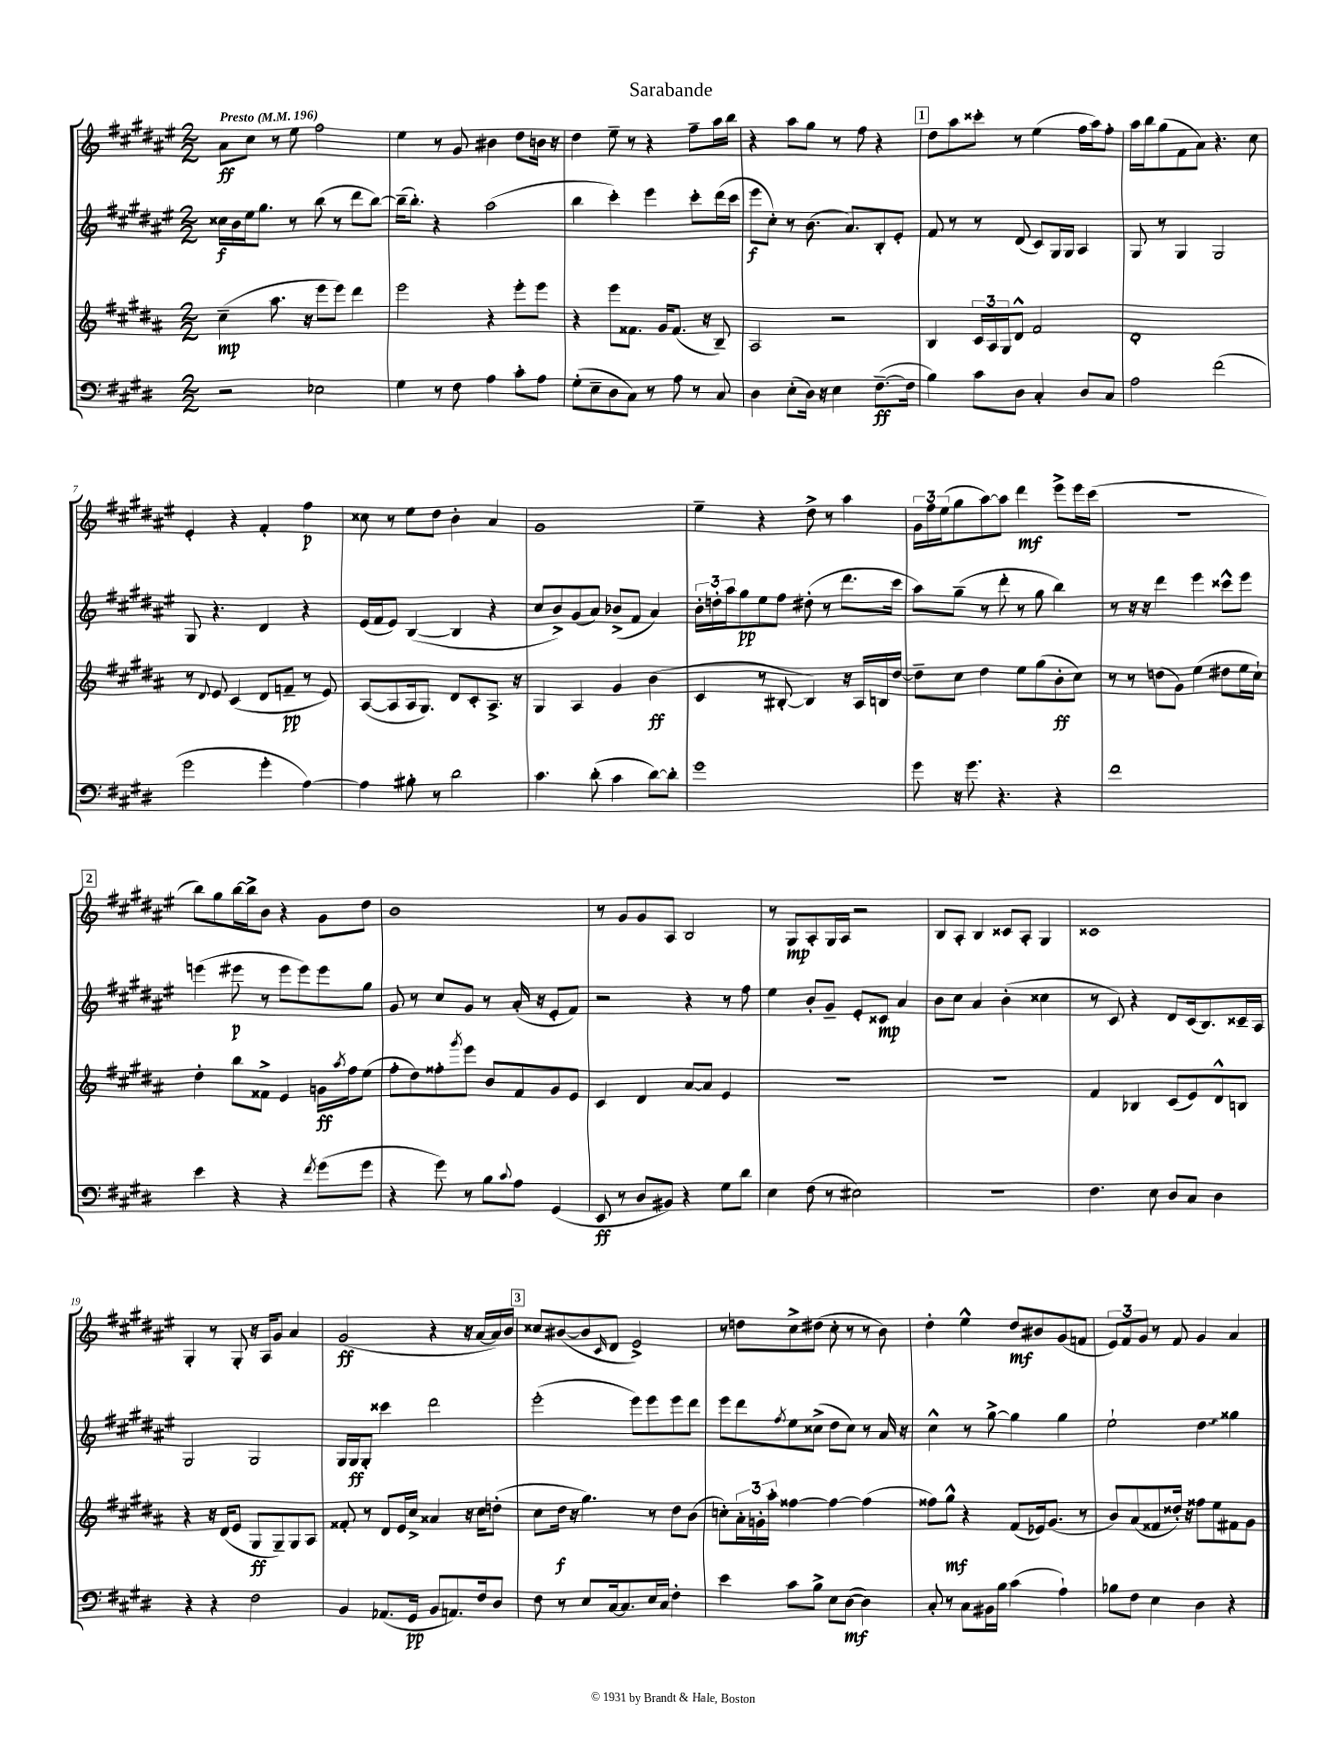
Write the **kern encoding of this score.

**kern	**kern	**kern	**kern
*staff4	*staff3	*staff2	*staff1
*clefF4	*clefG2	*clefG2	*clefG2
*k[f#c#g#d#]	*k[f#c#g#d#a#]	*k[f#c#g#d#a#e#]	*k[f#c#g#d#a#e#]
*M2/2	*M2/2	*M2/2	*M2/2
*MM196	*MM196	*MM196	*MM196
2r	(4cc#~\	16cc##\LL	8a#\L
.	.	16b\	.
.	.	16ee#\J	8cc#\J
.	.	8.gg#\J	.
.	8.aa#\	.	8r
.	.	8r	8ee#\
.	16r	.	.
2E-\	8eee\L	(8bb\	2ff#\
.	8eee\J)	8r	.
.	4ddd#\	8ddd#\L	.
.	.	[8bb\J)	.
=	=	=	=
4G#\	2eee\	(16bb~\]LK	4ee#\
.	.	8.bb'\J)	.
8r	.	4r	8r
8F#\	.	.	8g#/
4A\	4r	(2aa#\	4b#\
8c#'\L	8eee'\L	.	8dd#\L
8A\J	8eee\J	.	16b\Jk
.	.	.	16r
=	=	=	=
(8G#'\L	4r	4bb\	4dd#\
8E~\	.	.	.
8D#\	8eee\L	4ccc#'\)	8ee#~\
8C#\J)	8.f##\J	.	8r
8r	.	4eee#\	4r
.	16g#/LK	.	.
8A\	(8.f##/J	.	.
8r	.	8ccc#'\L	8ff#~\L
.	16r	.	.
8C#/	8B~/)	(16ddd#\L	16aa#\L
.	.	16ccc#\JJ	16bb\JJ
=	=	=	=
4D#\	2A#/	8eee#\L	4r
.	.	8cc#'\J)	.
(8E'\L	.	8r	8aa#\L
16D#\Jk)	.	(8.b\	8gg#\J
16r	.	.	.
4E\	2r	.	8r
.	.	8.a#/L)	.
.	.	.	8ff#\
([8.F#~\L	.	8B'/	4r
.	.	8e#'/J	.
16F#\]Jk	.	.	.
=	=	=	=
4B\)	4B/	8f#/	8dd#\L
.	.	8r	8aa#\
8c#\L	24c#/LL	8r	8ccc##'\J
.	24A#/	.	.
.	24G#/J	.	.
8D#\J	8d#^^/J	(8d#/	8r
4C#'/	2f#/	8c#/L)	(4ee#\
.	.	16G#/L	.
.	.	16G#/JJ	.
8D#/L	.	4A#/	16ff#\LL
.	.	.	16aa#\J)
8C#/J	.	.	8ff#'\J
=	=	=	=
2A\	1d#'	8G#/	16aa#\LL
.	.	.	16bb\J
.	.	8r	(8gg#\
.	.	4G#/	8f#\
.	.	.	8a#\J)
(2f#\	.	2G#/	4.r
.	.	.	8cc#\
=	=	=	=
2g#\	8r	8G#/	4e#'/
.	8qqd#/	.	.
.	8e/	4.r	.
.	(4c#/	.	4r
4g#'\	8d#/L	4d#/	4f#'/
.	8f~/J	.	.
[4A\)	8r	4r	4ff#\
.	8e/)	.	.
=	=	=	=
4A\]	([8A#/L	(16e#/LL	8cc##\
.	.	16f#/J	.
.	8A#/]	8e#/J)	8r
8B#'\	16A#/k	([4B/	8ee#\L
.	8.G#/J)	.	.
8r	.	.	8dd#\J
2d#\	8d#/L	4B/]	4b'\
.	8c#'/	.	.
.	8.A#^/J	4r	4a#/
.	16r	.	.
=	=	=	=
4.c#\	4G#/	8cc#/L	1g#
.	.	8b^/)	.
.	4A#/	(8g#/	.
(8d#'\	.	8a#/J)	.
4c#\	4g#/	(8b-^/L	.
.	.	8f#/J	.
[8d#\L)	(4b\	4a#/)	.
8d#'\]J	.	.	.
=	=	=	=
1g#	4c#/	24b'\LL	4ee#~\
.	.	24dd'\	.
.	.	24aa#\J	.
.	.	8gg#\	.
.	8r	8ee#\	4r
.	[8B#'/	8ff#\J	.
.	4B#/])	(8dd#'\	8dd#^\
.	.	8r	8r
.	16r	8.ddd#\L	4aa#\
.	16A#/LL	.	.
.	16B/	.	.
.	[16dd#/JJ	16ccc#\Jk	.
=	=	=	=
8g#\	8dd#~\]L	8aa#\L)	24g#\LL
.	.	.	24ff#\
.	.	.	(24ee#\J
16r	8cc#\J	(8gg#~\J	8gg#\
8.g#\	.	.	.
.	4dd#\	8r	[8aa#\)
4.r	.	8ddd#'\	8aa#\]J
.	8ee\L	8r	4ddd#\
.	(8gg#\	8gg#\	.
4r	8b'\	4bb\)	8eee#^\L
.	8cc#\J)	.	16eee#\L
.	.	.	(16ccc#\JJ
=	=	=	=
1f#	8r	8r	1r
.	8r	16r	.
.	.	16r	.
.	(8dd\L	4ddd#\	.
.	8g#\J)	.	.
.	(4ee\	4eee#\	.
.	8dd#\L	8ccc##^^\L	.
.	16ee\L	8eee#\J	.
.	16cc#`\JJ)	.	.
=	=	=	=
4e\	4dd#'\	(4eee\	8bb\L)
.	.	.	8gg#\
4r	8bb\L	8eee#\	[16bb\L
.	.	.	16bb^\]J
.	8f##^\J	8r	8b\J
4r	4e/	8eee#\L	4r
.	.	8eee#\)	.
8qf#/	.	.	.
(8g#\L	16g\LL	8eee#\	8g#\L
.	8qaa#/	.	.
.	16ff#\J	.	.
8g#\J	(8ee\J	8gg#\J	8dd#\J
=	=	=	=
4r	8ff#'\L	8g#/	1b
.	8dd#\)	8r	.
8g#\)	8ff##'\	8cc#/L	.
.	8qggg#/	.	.
8r	8eee\J	8g#/J	.
8B\L	8b/L	8r	.
8qqc#/	.	.	.
8A\J	8f#/	(16a#'/	.
.	.	16r	.
(4GG#/	8g#/	8e#'/L	.
.	8e/J	8f#/J)	.
=	=	=	=
8EE/	4c#/	2r	8r
8r	.	.	8g#/L
8D#/L	4d#/	.	8g#/
8BB#/J)	.	.	8A#/J
4r	[8a#/L	4r	2B/
.	8a#/]J	.	.
8G#\L	4e/	8r	.
8d#\J	.	8ff#\	.
=	=	=	=
4E\	1r	4ee#\	8r
.	.	.	8G#/L
(8F#\	.	8b'/L	8A#'/
8r	.	8g#~/J	16G#/L
.	.	.	16A#/JJ
2E#\)	.	8e#'/L	2r
.	.	8c##/J	.
.	.	4a#/	.
=	=	=	=
1r	1r	8b\L	8B/L
.	.	8cc#\J	8A#'/J
.	.	4a#/	4B/
.	.	(4b'\	8c##/L
.	.	.	8A#'/J
.	.	4cc##\	4G#/
=	=	=	=
4.F#\	4f#/	8r	1c##
.	.	8c#/)	.
.	4B-/	4r	.
8E\	.	.	.
8D#/L	(8c#/L	8d#/L	.
8C#/J	8e/)	(16c#/k	.
.	.	8.B/)	.
4D#\	8d#^^/	.	.
.	8B/J	16c##~/L	.
.	.	16A#/JJ	.
=	=	=	=
4r	4r	2G#/	4G#'/
4r	16r	.	8r
.	(16d#/LK	.	.
.	8e/J	.	8G#'/
2F#\	8G#/L	2G#/	16r
.	.	.	16A#/LK
.	8G#~/)	.	8g#/J
.	8G#/	.	4a#/
.	8A#/J	.	.
=	=	=	=
4BB/	8f##'/	16G#/LL	(2g#/
.	.	16G#/J	.
.	8r	8G#'/J	.
(8.AA-/L	8d#/L	4ccc##\	.
.	16e/L	.	.
16GG#/Jk	16cc#^/JJ	.	.
8BB/L	4a##/	2ddd#\	4r
8.AA/)	.	.	.
.	16r	.	16r
16F#/k	16cc#\LK	.	[16a#/LL
8D#/J	(8dd'\J	.	16a#/])
.	.	.	16b/JJ
=	=	=	=
8F#\	8cc#\L	(2eee#'\	8cc##/L
8r	16dd#\Jk	.	([8b#/
.	16r	.	.
8E/L	4.gg#\)	.	8b#/]
.	.	.	16qqc#/
[16C#/k	.	.	8d#/J
8.C#/]	.	.	.
.	.	8eee#\L)	2e#^/)
16E/L	8r	8eee#\	.
16C#/JJ	.	.	.
4F#'\	8dd#\L	8eee#\	.
.	(8b\J	8ddd#\J	.
=	=	=	=
4e\	8cc'\L)	8eee#\L	8r
.	24a#'\L	8ddd#\	8dd\L
.	24g'\	.	.
.	24aa#'\JJ	.	.
.	.	8qff#/	.
8c#\L	[4ff##\	8ee#\	8cc#^\
8B^\J	.	(8cc##^\J	(8dd#\J
8E\L	4ff##\_	8dd#\L	8cc#'\
([8D#\J	.	8cc##\J)	8r
4D#\])	(4ff##\]	8r	8r
.	.	16a#/	8b\)
.	.	16r	.
=	=	=	=
8C#'/	8ff##\L)	4cc#^^\	4dd#'\
8r	8gg#^^\J	.	.
8C#\L	4r	8r	4ee#^^\
16BB#\L	.	[8gg#^\	.
16B\JJ	.	.	.
(4c#\	(8f#/L	4gg#\]	8dd#/L
.	16e-/k)	.	8b#/
.	(8.g#/J	.	.
4A`\)	.	4gg#\	(8g#/
.	8r	.	8f/J
=	=	=	=
8B-\L	8b/L)	2ee#`\	12e#/L)
.	.	.	12f#/
8F#\J	(8a#/	.	.
.	.	.	12g#/J
4E\	8f##/	.	8r
.	16dd##'/Jk)	.	8f#/
.	16r	.	.
4D#\	8ff##\L	4dd#\	4g#/
.	8ee\	.	.
4r	8f#\	4gg##\	4a#/
.	8g#\J	.	.
==	==	==	==
*-	*-	*-	*-
